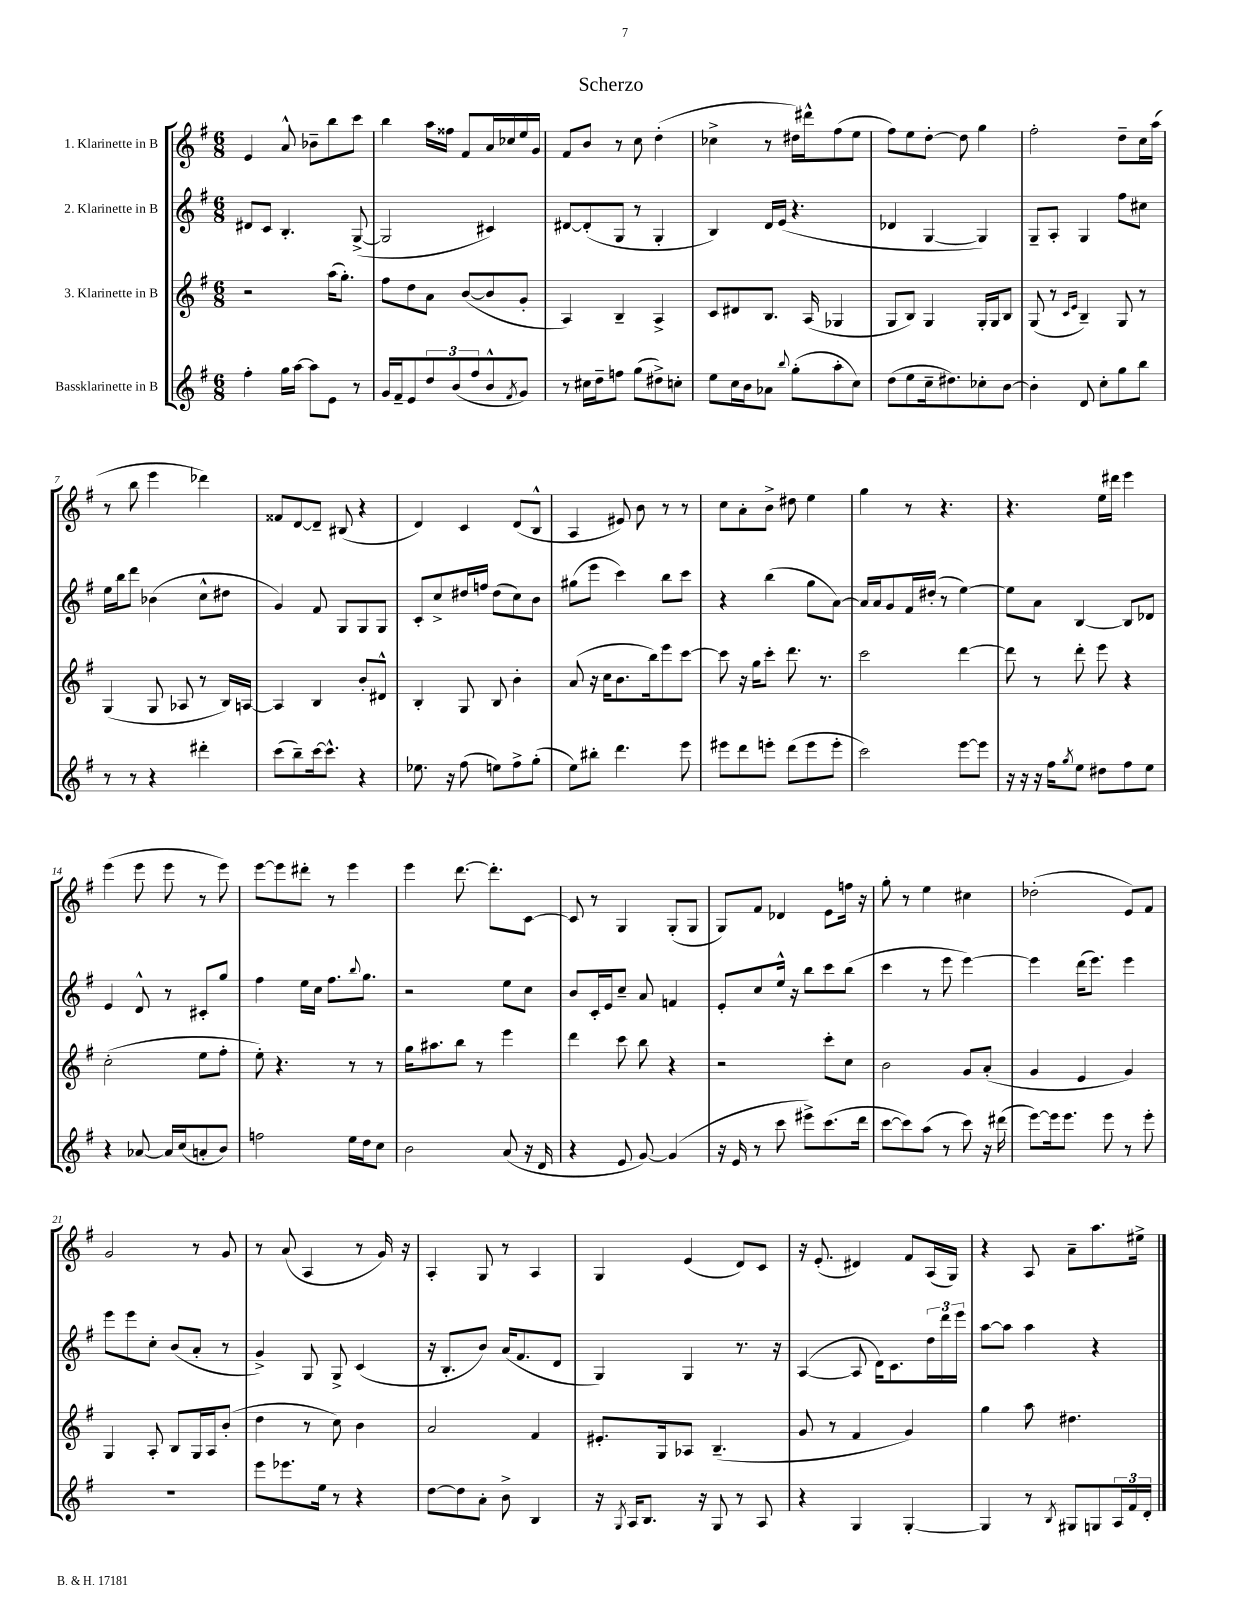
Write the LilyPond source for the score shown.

\header { title = "Scherzo" }
<<
\new StaffGroup <<
\new Staff = "s0" \with { instrumentName = "1. Klarinette in B" } {
    \clef treble \key g \major \numericTimeSignature \time 6/8
    e'4 a'8-^ bes'8-- b''8 c'''8 |
    b''4 a''16 fisis''16 fis'8 a'16 ces''16 e''16 g'16 |
    fis'8 b'8 r8 c''8 d''4-.( |
    ces''4-> r8 dis''16) dis'''16-^ fis''8( e''8 |
    fis''8) e''8 d''8~-. d''8 g''4 |
    fis''2-. d''8-- c''16 a''16( |
    r8 b''8 e'''4 des'''4) |
    fisis'8 d'8~ d'8-- bis8( r4 |
    d'4) c'4 d'8( b8-^ |
    a4 eis'8) b'8 r8 r8 |
    c''8 a'8-. b'8-> dis''8 e''4 |
    g''4 r8 r4. |
    r4. e''16 dis'''16 e'''4 |
    e'''4( e'''8 e'''8 r8 e'''8) |
    e'''8~ e'''8 dis'''8-. r8 e'''4 |
    e'''4 d'''8.~ d'''8.-. c'8~ |
    c'8 r8 g4 g8-.( g8 |
    g8) fis'8 des'4 e'8 f''16 r16 |
    g''8-. r8 e''4 cis''4 |
    des''2-.( e'8) fis'8 |
    g'2 r8 g'8 |
    r8 a'8( a4 r8 g'16) r16 |
    a4-. g8 r8 a4 |
    g4 e'4( d'8) c'8 |
    r16 e'8.-.( dis'4) fis'8 a16( g16) |
    r4 a8 a'8-- a''8. eis''16-> \bar "|." |
}
\new Staff = "s1" \with { instrumentName = "2. Klarinette in B" } {
    \clef treble \key g \major \numericTimeSignature \time 6/8
    dis'8 c'8 b4.-. g8~->( |
    g2 cis'4) |
    dis'8~ dis'8-.( g8 r8 g4-. |
    b4) d'16 e'16( r4. |
    des'4 g4~ g4) |
    g8-- a8-. g4 fis''8 cis''8 |
    e''16 b''16 d'''8 bes'4( c''8-^ dis''8 |
    g'4) fis'8 g8 g8 g8 |
    c'8-. c''8-> dis''16 f''16 dis''8( c''8) b'8 |
    gis''8( e'''8 c'''4) b''8 c'''8 |
    r4 b''4( g''8 a'8~) |
    a'16 a'16 g'8 fis'16 dis''16-.( r8 e''4~) |
    e''8 a'8 b4~ b8 des'8 |
    e'4 d'8-^ r8 cis'8-. g''8 |
    fis''4 e''16 c''16 fis''8. \appoggiatura { b''8 } g''8. |
    r2 e''8 c''8 |
    b'8 c'16-. e'16 c''8-- a'8 f'4 |
    e'8-. c''8 e''16-^ r16 b''8 c'''8 b''8( |
    c'''4 r8 e'''8 e'''4~) |
    e'''4 d'''16( e'''8.) e'''4 |
    e'''8 e'''8 c''8-. b'8( a'8-. r8 |
    g'4->) g8 g8-> c'4( |
    r16 b8.-. b'8) a'16( fis'8. d'8 |
    g4) g4 r8. r16 |
    a4~( a8 d'16) c'8. \tuplet 3/2 { d''16 d'''16 e'''16 } |
    a''8~ a''8 a''4 r4 \bar "|." |
}
\new Staff = "s2" \with { instrumentName = "3. Klarinette in B" } {
    \clef treble \key g \major \numericTimeSignature \time 6/8
    r2 a''16( g''8.-.) |
    fis''8 d''8 a'8 b'8~( b'8 g'8-. |
    a4) b4-- a4-> |
    c'8 dis'8 b8. a16( ges4 |
    g8 b8) g4 g16-. g16 b8 |
    g8( r8 \grace { c'16 e'16 } b4--) g8 r8 |
    g4( g8 aes8 r8 b16) a16~ |
    a4 b4 b'8-. dis'8-^ |
    b4-. g8 b8 b'4-. |
    a'8( r16 c''16 b'8. b''16) e'''8 c'''8~ |
    c'''8 r16 g''16 c'''8-. d'''8. r8. |
    c'''2 d'''4~ |
    d'''8 r8 d'''8-. e'''8 r4 |
    c''2-.( e''8 fis''8-. |
    e''8-.) r4. r8 r8 |
    g''16 ais''8. b''8 r8 e'''4 |
    d'''4 c'''8 b''8 r4 |
    r2 c'''8-. c''8 |
    b'2 g'8 a'8-.( |
    g'4 e'4 g'4) |
    g4 a8-. b8 g16 a16 b'8-.( |
    d''4 r8 c''8) b'4 |
    a'2 fis'4 |
    eis'8.-. g16 aes8 b4.--( |
    g'8 r8 fis'4 g'4) |
    g''4 a''8 dis''4. \bar "|." |
}
\new Staff = "s3" \with { instrumentName = "Bassklarinette in B" } {
    \clef treble \key g \major \numericTimeSignature \time 6/8
    fis''4-. g''16 a''16~ a''8 e'8 r8 |
    g'16 fis'16-- e'8 \tuplet 3/2 { d''8 b'8( fis''8 } b'8-^ \acciaccatura { fis'8 } g'8) |
    r8 cis''16 d''16-- f''8 g''8( dis''8->) c''8-. |
    e''8 c''16 b'16 aes'8 \appoggiatura { b''8 } g''8-.( a''8-. c''8) |
    d''8( e''8 c''16-- dis''8.) ces''8-. b'8~ |
    b'4-. d'8 c''8-. g''8 b''8 |
    r8 r8 r4 dis'''4-. |
    c'''8( b''8--) c'''16~ c'''8.-^ r4 |
    ees''8. r16 fis''8( e''8) fis''8-> g''8-.( |
    e''8) bis''8-. d'''4. e'''8 |
    eis'''8 d'''8 e'''8-. d'''8( e'''8 e'''8-. |
    c'''2) e'''8~ e'''8 |
    r16 r16 r16 fis''16 \acciaccatura { g''8 } e''8 dis''8 fis''8 e''8 |
    r4 aes'8~ aes'16 c''16( a'8-. b'8) |
    f''2 e''16 d''16 c''8 |
    b'2 a'8( r16 d'16 |
    r4 e'8 g'8~) g'4( |
    r16 e'16 r8 c'''8 eis'''8->) c'''8.( d'''16 |
    c'''8~ c'''8) a''8( r8 c'''8) r16 dis'''16( |
    e'''8~) e'''16 e'''8. e'''8 r8 e'''8-. |
    R2. |
    e'''8 ees'''8. e''16 r8 r4 |
    d''8~ d''8 a'8-. b'8-> b4 |
    r16 \acciaccatura { g8 } a16 b8. r16 g8 r8 a8 |
    r4 g4 g4~-. |
    g4 r8 \acciaccatura { b8 } gis8 g8 \tuplet 3/2 { a16 fis'16 d'16-. } \bar "|." |
}
>>
>>
